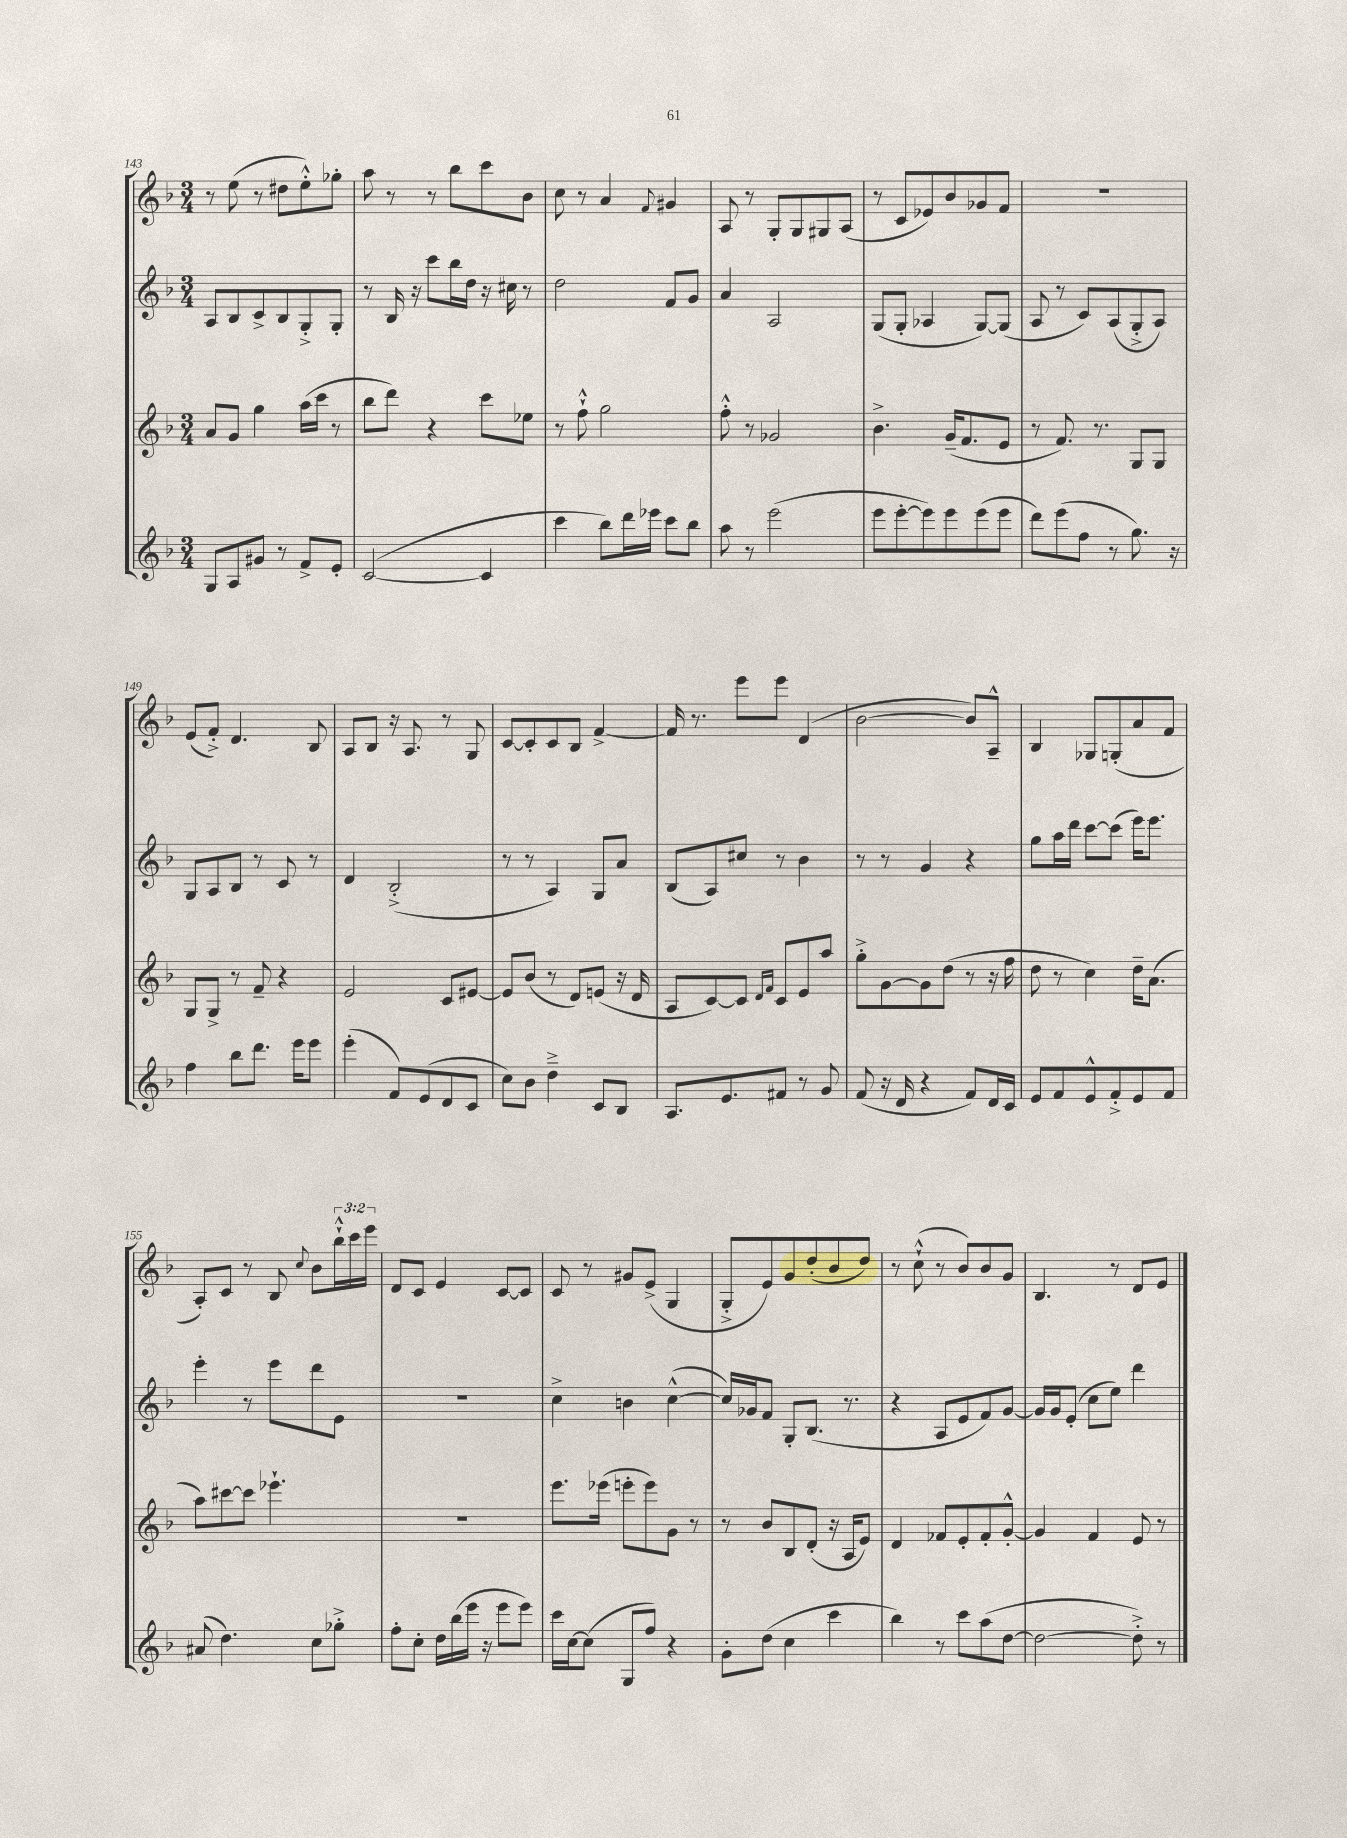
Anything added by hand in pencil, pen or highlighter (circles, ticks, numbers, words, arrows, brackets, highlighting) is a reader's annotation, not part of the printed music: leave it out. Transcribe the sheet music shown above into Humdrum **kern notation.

**kern	**kern	**kern	**kern
*staff4	*staff3	*staff2	*staff1
*clefG2	*clefG2	*clefG2	*clefG2
*k[b-]	*k[b-]	*k[b-]	*k[b-]
*M3/4	*M3/4	*M3/4	*M3/4
8G/L	8a/L	8A/L	8r
8A/	8g/J	8B-/	(8ee\
8g#/J	4gg\	8c^/	8r
8r	.	8B-/	8dd#\L
8f^/L	(16aa\LL	8G'^/	8ee'^^\)
.	16ccc\JJ	.	.
8e'/J	8r	8G'/J	8gg-'\J
=	=	=	=
([2c/	8bb-\L	8r	8aa\
.	8ddd\J)	16B-/	8r
.	.	16r	.
.	4r	8ccc\L	8r
.	.	16bb-\L	8bb-\L
.	.	16dd\JJ	.
4c/]	8ccc\L	16r	8ccc\
.	.	16cc#\	.
.	8ee-\J	8r	8b-\J
=	=	=	=
4ccc\	8r	2dd\	8cc\
.	8ff`^^\	.	8r
8bb-\L)	2gg\	.	4a/
16ddd\L	.	.	.
16eee-\JJ	.	.	.
.	.	.	8qqf/
8ccc\L	.	8f/L	4g#/
8bb-\J	.	8g/J	.
=	=	=	=
8aa\	8ff'^^\	4a/	8A/
8r	8r	.	8r
(2eee\	2g-/	2A/	8G'/L
.	.	.	8G/
.	.	.	8G#/
.	.	.	(8A/J
=	=	=	=
8eee\L	4.b-^\	(8G/L	8r
[8eee'\	.	8G'/J	8c/L
8eee\])	.	4A-/	8e-/)
8eee\	(16g~/LK	.	8b-/
.	8.f/	.	.
(8eee\	.	[8G/L)	8g-/
8eee\J	8e/J	(8G/]J	8f/J
=	=	=	=
8ddd\L)	8r	8A/	2.r
(8eee\	8.f/)	8r	.
8ff\J	.	8c/L)	.
.	8.r	.	.
8r	.	(8A/	.
8.gg\)	8G/L	8G'^/	.
.	8G/J	8A/J)	.
16r	.	.	.
=	=	=	=
4ff\	8G/L	8G/L	(8e/L
.	8G^/J	8A/	8f'^/J)
8bb-\L	8r	8B-/J	4.d/
8.ddd\J	8f~/	8r	.
.	4r	8c/	.
16eee\LK	.	.	.
8eee\J	.	8r	8B-/
=	=	=	=
(4eee'\	2e/	4d/	8A/L
.	.	.	8B-/J
8f/L)	.	(2B-'^/	16r
.	.	.	8.A/
(8e/	.	.	.
8d/	8c/L	.	8r
8c/J	[8e#/J	.	8G/
=	=	=	=
8cc\L)	8e#/]L	8r	[8c/L
8b-\J	(8b-/J	8r	8c'/]
4dd~^\	8r	4A/)	8c/
.	8d/L)	.	8B-/J
8c/L	(8e/J	8G/L	[4f^/
8B-/J	16r	8a/J	.
.	16d/	.	.
=	=	=	=
8.A/L	8A/L	(8B-/L	16f/]
.	.	.	8.r
.	[8c/)	8A/)	.
8.e/	.	.	.
.	8c/]J	8cc#/J	8eee\L
.	16qqd/LL	.	.
.	16qqf/JJ	.	.
8f#/J	8c/L	8r	8eee\J
8r	8e/	4b-\	(4d/
8g/	8aa/J	.	.
=	=	=	=
(8f/	8gg'^\L	8r	[2b-\
16r	[8g\	8r	.
16d/	.	.	.
4r	8g\]	4g/	.
.	(8dd\J	.	.
8f/L)	8r	4r	8b-/]L)
16d/L	16r	.	8A~^^/J
16c/JJ	16ff\	.	.
=	=	=	=
8e/L	8dd\	8gg\L	4B-/
8f/	8r	16aa\L	.
.	.	16ddd\JJ	.
8e^^/	4cc\)	[8ccc\L	8G-/L
8f'^/	.	(8ccc\]J	(8G'/
8e/	16dd~\LK	16eee\LK)	8a/
.	(8.a\J	8.eee\J	.
8f/J	.	.	8f/J
=	=	=	=
(8a#/	8aa\L)	4eee'\	8A'/L)
4.dd\)	[8ccc#\	.	8c/J
.	8ccc#\]J	8r	8r
.	4.eee-`\	8eee\L	8B-/
.	.	.	8qqcc/
8cc\L	.	8ddd\	8b-\L
8gg-'^\J	.	8e\J	24bb-`^^\L
.	.	.	24ccc\
.	.	.	24eee\JJ
=	=	=	=
8ff'\L	2.r	2.r	8d/L
8cc'\J	.	.	8c/J
16dd\LL	.	.	4e/
(16bb-\	.	.	.
16eee\JJ	.	.	.
16r	.	.	.
8eee\L	.	.	[8c/L
8eee\J)	.	.	8c/]J
=	=	=	=
16ccc\LL	8.eee\L	4cc^\	8c/
[16cc\J	.	.	.
(8cc\]J	.	.	8r
.	(16eee-\Jk	.	.
8G/L	8eee'\L	4b\	8g#/L
8ff/J)	8eee\)	.	(8e^/J
4r	8g\J	([4cc^^\	4G/
.	8r	.	.
=	=	=	=
8g'\L	8r	16cc/]LL)	8G'^/L
.	.	16g-/J	.
(8dd\J	8b-/L	8f/J	8e/)
4cc\	8B-/	8G'/L	8g/
.	(8d'/J	(8.B-/J	(8dd'/
4ccc\	16r	.	8b-/
.	16A/LK	8.r	.
.	8e/J)	.	8dd/J)
=	=	=	=
4bb-\)	4d/	4r	8r
.	.	.	(8cc`^^\
8r	8f-/L	8A/L	8r
8ccc\L	8e'/	8e/	8b-/L)
(8aa\	8f-'/	8f/)	8b-/
[8dd\J	[8g'^^/J	[8g/J	8g/J
=	=	=	=
2dd\_	4g/]	16g/]LL	4.B-/
.	.	16g/J	.
.	.	(8e'/J	.
.	4f/	8cc\L	.
.	.	8ee\J)	8r
8dd'^\])	8e/	4ddd\	8d/L
8r	8r	.	8e/J
==	==	==	==
*-	*-	*-	*-
